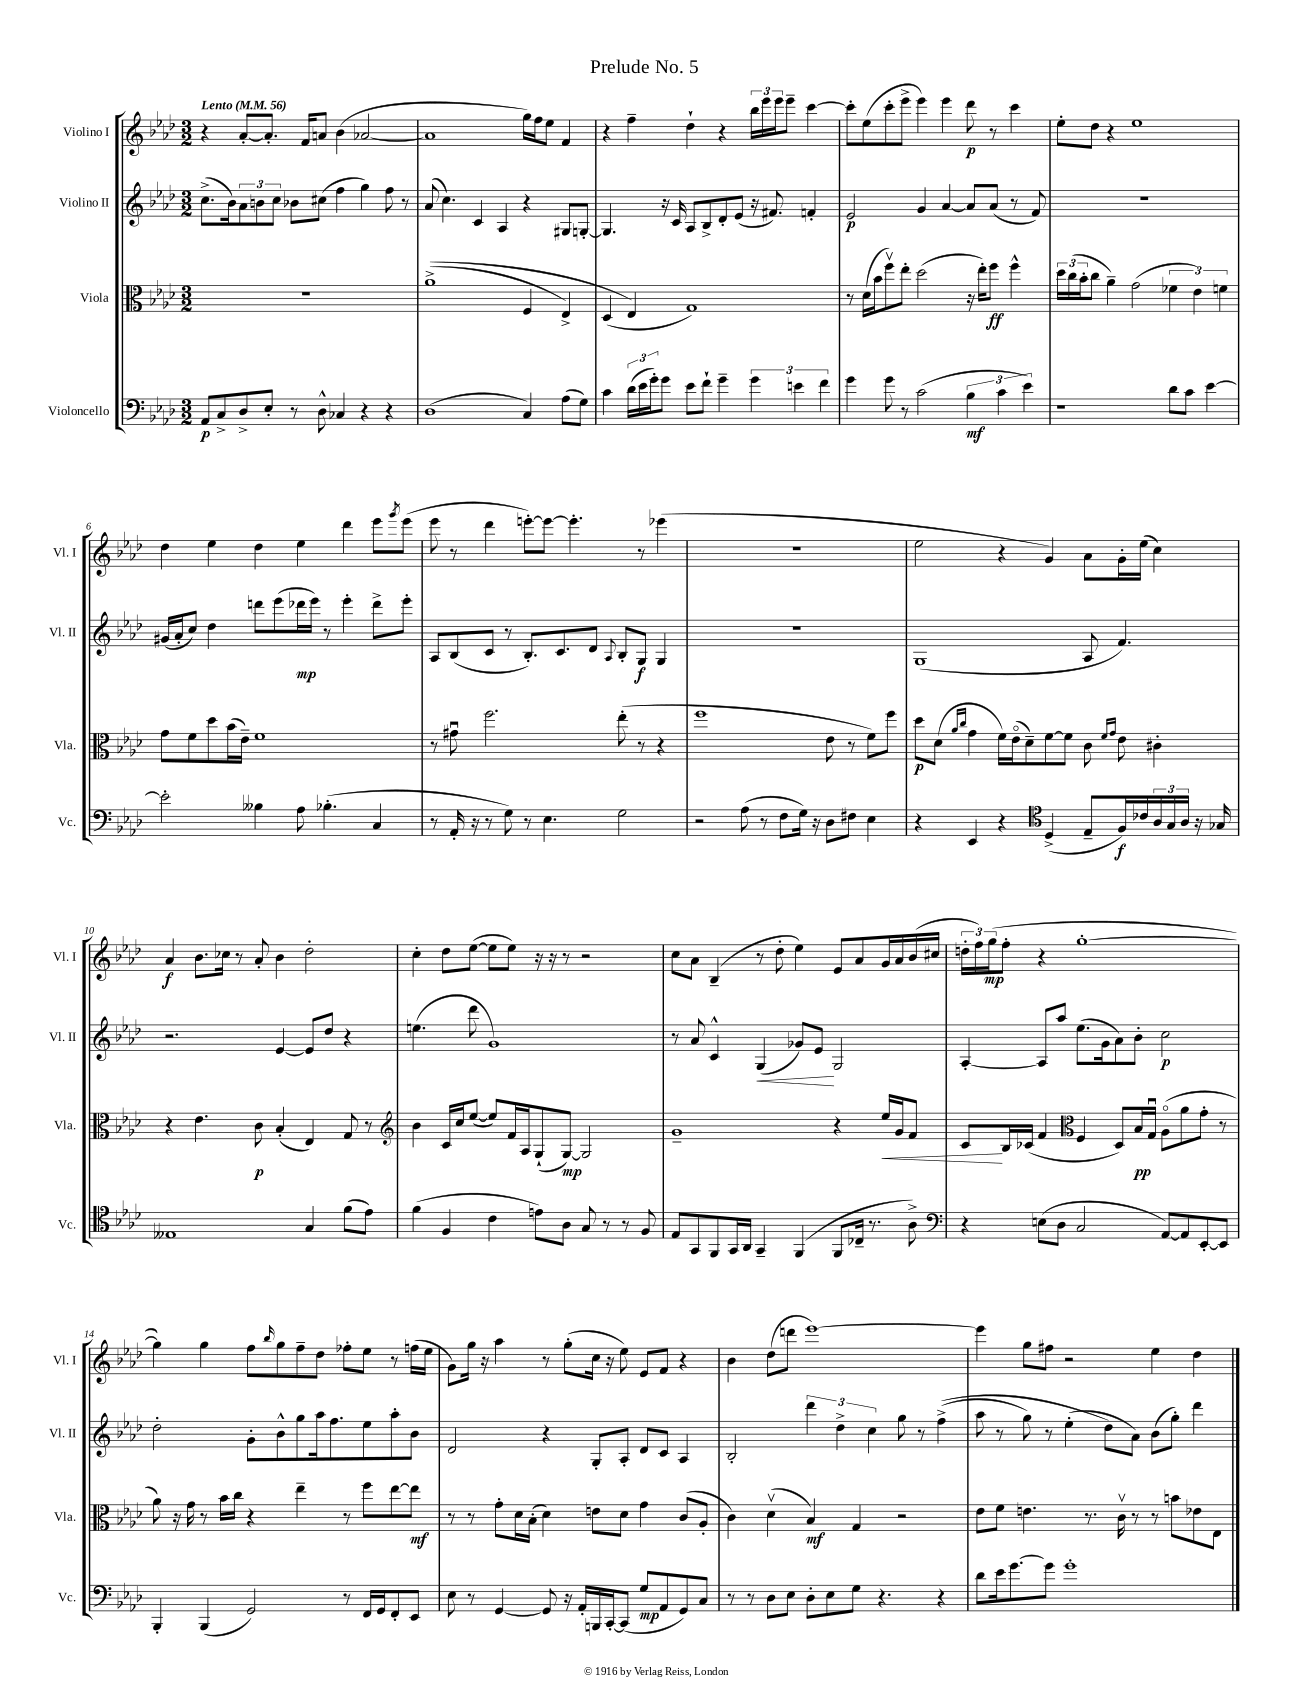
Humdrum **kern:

**kern	**kern	**kern	**kern
*staff4	*staff3	*staff2	*staff1
*clefF4	*clefC3	*clefG2	*clefG2
*k[b-e-a-d-]	*k[b-e-a-d-]	*k[b-e-a-d-]	*k[b-e-a-d-]
*M3/2	*M3/2	*M3/2	*M3/2
*MM56	*MM56	*MM56	*MM56
8AA-	1.r	(8.cc^	4r
8C^	.	.	.
.	.	16b-)	.
8D-^	.	12a-	[8a-'
.	.	12b	.
8E-'	.	.	8.a-']
.	.	12cc	.
8r	.	8b-	.
.	.	.	16f
8D-^^	.	(8cc#	8a
4C-	.	4ff	(4b-
4r	.	4gg)	[2a-
4r	.	8ff	.
.	.	8r	.
=	=	=	=
(1D-	&((1a-^	(8a-	1a-]
.	.	4.cc)	.
.	.	4c	.
.	.	4A-	.
4C)	4F	4r	16gg)
.	.	.	16ff
.	.	.	8ee-
(8A-	4E-^)	8G#	4f
8G)	.	[8G'	.
=	=	=	=
4c	(4D-	4.G]	4r
(24d-	4E-&)	.	4ff~
24e-	.	.	.
24g')	.	.	.
8g	.	16r	.
.	.	16c	.
8e-	1G)	8A-	4dd-`
8f`	.	8B-^	.
4g~	.	8d-'	4r
.	.	(8e-	.
6g	.	16r	24bb-
.	.	.	24eee-
.	.	8.f#)	.
.	.	.	24eee-
.	.	.	8eee-~
6e	.	.	.
.	.	4f'	[4ccc
6f	.	.	.
=	=	=	=
4g	8r	2e-	8ccc']
.	(16d-	.	(8ee-
.	16b-	.	.
8g	8ffv)	.	8ccc'
8r	8ee-'	.	8eee-^
(2c	(2dd-	4g	4eee-)
.	.	[4a-	4eee-
6B-	16r	8a-]	8ddd-
.	16ee-')	.	.
.	8ff	(8a-	8r
6c	.	.	.
.	4ff^^	8r	4ccc
6e-)	.	.	.
.	.	8f)	.
=	=	=	=
1r	24dd-	1.r	8ee-'
.	(24cc	.	.
.	24b-'	.	.
.	8cc	.	8dd-
.	4a-~)	.	4r
.	(2g	.	1ee-
8d-	6f-	.	.
8c	.	.	.
.	6e-)	.	.
[4e-	.	.	.
.	6f	.	.
=	=	=	=
2e-']	8g	(16g#	4dd-
.	.	16a-'	.
.	8f	8cc)	.
.	8dd-	4dd-	4ee-
.	(16b-	.	.
.	16e-~)	.	.
4B--	1f	8ddd	4dd-
.	.	(8eee-	.
8A-	.	16ddd-	4ee-
.	.	16eee-)	.
(4.B-'	.	8r	.
.	.	4eee-'	4ddd-
4C	.	8ddd-^	8eee-
.	.	.	8qggg
.	.	8eee-'	(8eee-
=	=	=	=
8r	8r	8A-	8eee-
16AA-'	8g#u	(8B-	8r
16r	.	.	.
8r	2.ff	8c	4ddd-
8G)	.	8r	.
8r	.	8.B-')	[8eee')
4.E-	.	.	8eee_
.	.	8.c	.
.	.	.	4.eee']
.	.	8d-	.
.	.	8qqA-	.
2G	(8ee-'	8B-'	.
.	8r	8G	8r
.	4r	4G	(4eee-
=	=	=	=
2r	1ff	1.r	1.r
(8A-	.	.	.
8r	.	.	.
8F	.	.	.
16G)	.	.	.
16r	.	.	.
8D-	8e-	.	.
8F#	8r	.	.
4E-	8f)	.	.
.	8ff	.	.
=	=	=	=
4r	8dd-	(1G	2ee-
.	(8d-	.	.
.	16qqa-	.	.
.	16qqcc	.	.
4EE-	4g	.	.
4r	16f)	.	4r
.	(16e-o	.	.
.	8d-~)	.	.
*clefC4	*	*	*
(4D-^	[8f	.	4g)
.	8f]	.	.
8E-~	8c	8A-	8a-
.	16qqf	.	.
.	16qqg	.	.
16F)	8e-	4.f)	16g'
16c-	.	.	(16ee-
24A-	4c#'	.	4cc)
24G	.	.	.
24A-	.	.	.
16r	.	.	.
16G-	.	.	.
=	=	=	=
1E--	4r	2.r	4a-
.	4.e-	.	8.b-
.	.	.	16cc-
.	.	.	8r
.	8c	.	8a-'
.	(4B-'	[4e-	4b-
4G	4E-)	8e-]	2dd-'
.	.	8dd-	.
(8f	8G	4r	.
8e-)	8r	.	.
=	=	=	=
*	*clefG2	*	*
(4f	4b-	(4.ee	4cc'
4F	16c	.	8dd-
.	16cc	.	.
.	([8ee-	8ddd-	([8ee-
4c	8ee-])	1g)	8ee-]
.	16f	.	8ee-)
.	16A-	.	.
8e)	(8G`	.	16r
.	.	.	16r
8A-	[8G)	.	8r
8G	2G]	.	2r
8r	.	.	.
8r	.	.	.
8F	.	.	.
=	=	=	=
8E-	1g~	8r	8cc
8GG	.	8a-	8a-
8FF	.	4c^^	(4B-~
16GG	.	.	.
16AA-	.	.	.
4GG~	.	(4G	8r
.	.	.	8dd-'
(4FF	.	8g-)	4ee-)
.	.	8e-	.
8FF	4r	2G	8e-
16C-~	.	.	8a-
8.r	.	.	.
.	16ee-	.	16g
.	16g	.	16a-
8A-^)	8f	.	(16b-
.	.	.	16cc#
=	=	=	=
*clefF4	*	*	*
4r	8c	[4A-'	24dd'
.	.	.	24ff)
.	.	.	(24gg
.	16B-	.	8ff'
.	(16c-	.	.
(8E	4f	8A-]	4r
8D-	.	8aa-	.
*	*clefC3	*	*
2C	4F	(8.ee-	[1gg'
.	.	16g	.
.	8D-)	8a-)	.
.	16B-	8b-'	.
.	16Gu	.	.
[8AA-)	(8A-o	2cc	.
8AA-]	8a-	.	.
[8EE-'	8g'	.	.
8EE-]	8r	.	.
=	=	=	=
4BBB-'	8a-)	2dd-'	4gg])
.	16r	.	.
.	16g	.	.
(4BBB-	8r	.	4gg
.	16b-	.	.
.	16cc	.	.
2GG)	4r	8g'	8ff
.	.	.	16qqbb-
.	.	8b-^^	8gg
.	4ee-~	8gg	8ff~
.	.	16aa-	8dd-
.	.	8.ff	.
8r	8r	.	8ff-'
16FF	8ff	8ee-	8ee-
16GG	.	.	.
8FF'	[8ee-	8aa-'	8r
8EE-	8ee-]	8b-	(16ff
.	.	.	16ee-
=	=	=	=
8E-	8r	2d-	8g)
8r	8r	.	16gg
.	.	.	16r
[4GG	8g'	.	4aa-
.	16d-	.	.
.	(16B-'	.	.
8GG]	4d-)	4r	8r
16r	.	.	(8gg'
16AA-'	.	.	.
16BBB	8e	8G'	16cc
[16CC'	.	.	16r
(8CC]	8d-	8A-'	8ee-)
8G	4g	8d-	8e-
8AA-	.	8c	8f
8GG)	(8c	4A-	4r
8C	8A-'	.	.
=	=	=	=
8r	4c)	2B-'	4b-
8r	.	.	.
8D-	(4d-v	.	(8dd-
8E-	.	.	8ddd
8D-'	4B-)	6ddd-	[1eee-)
8E-	.	.	.
.	.	6dd-^	.
8G	4G	.	.
.	.	6cc	.
4.r	.	.	.
.	2r	8gg	.
.	.	8r	.
4r	.	&((4ff^	.
=	=	=	=
8d-	8e-	8aa-	4eee-]
16e-	8f	8r	.
[8.g	.	.	.
.	4.e	8gg)	8gg
8g]	.	8r	8ff#
1g'	.	(4ee-'	2r
.	8.r	.	.
.	.	8dd-&)	.
.	16cv	.	.
.	8r	8a-)	.
.	8r	(8b-	4ee-
.	8b	8gg')	.
.	8e-	4ddd-	4dd-
.	8E-	.	.
==	==	==	==
*-	*-	*-	*-
